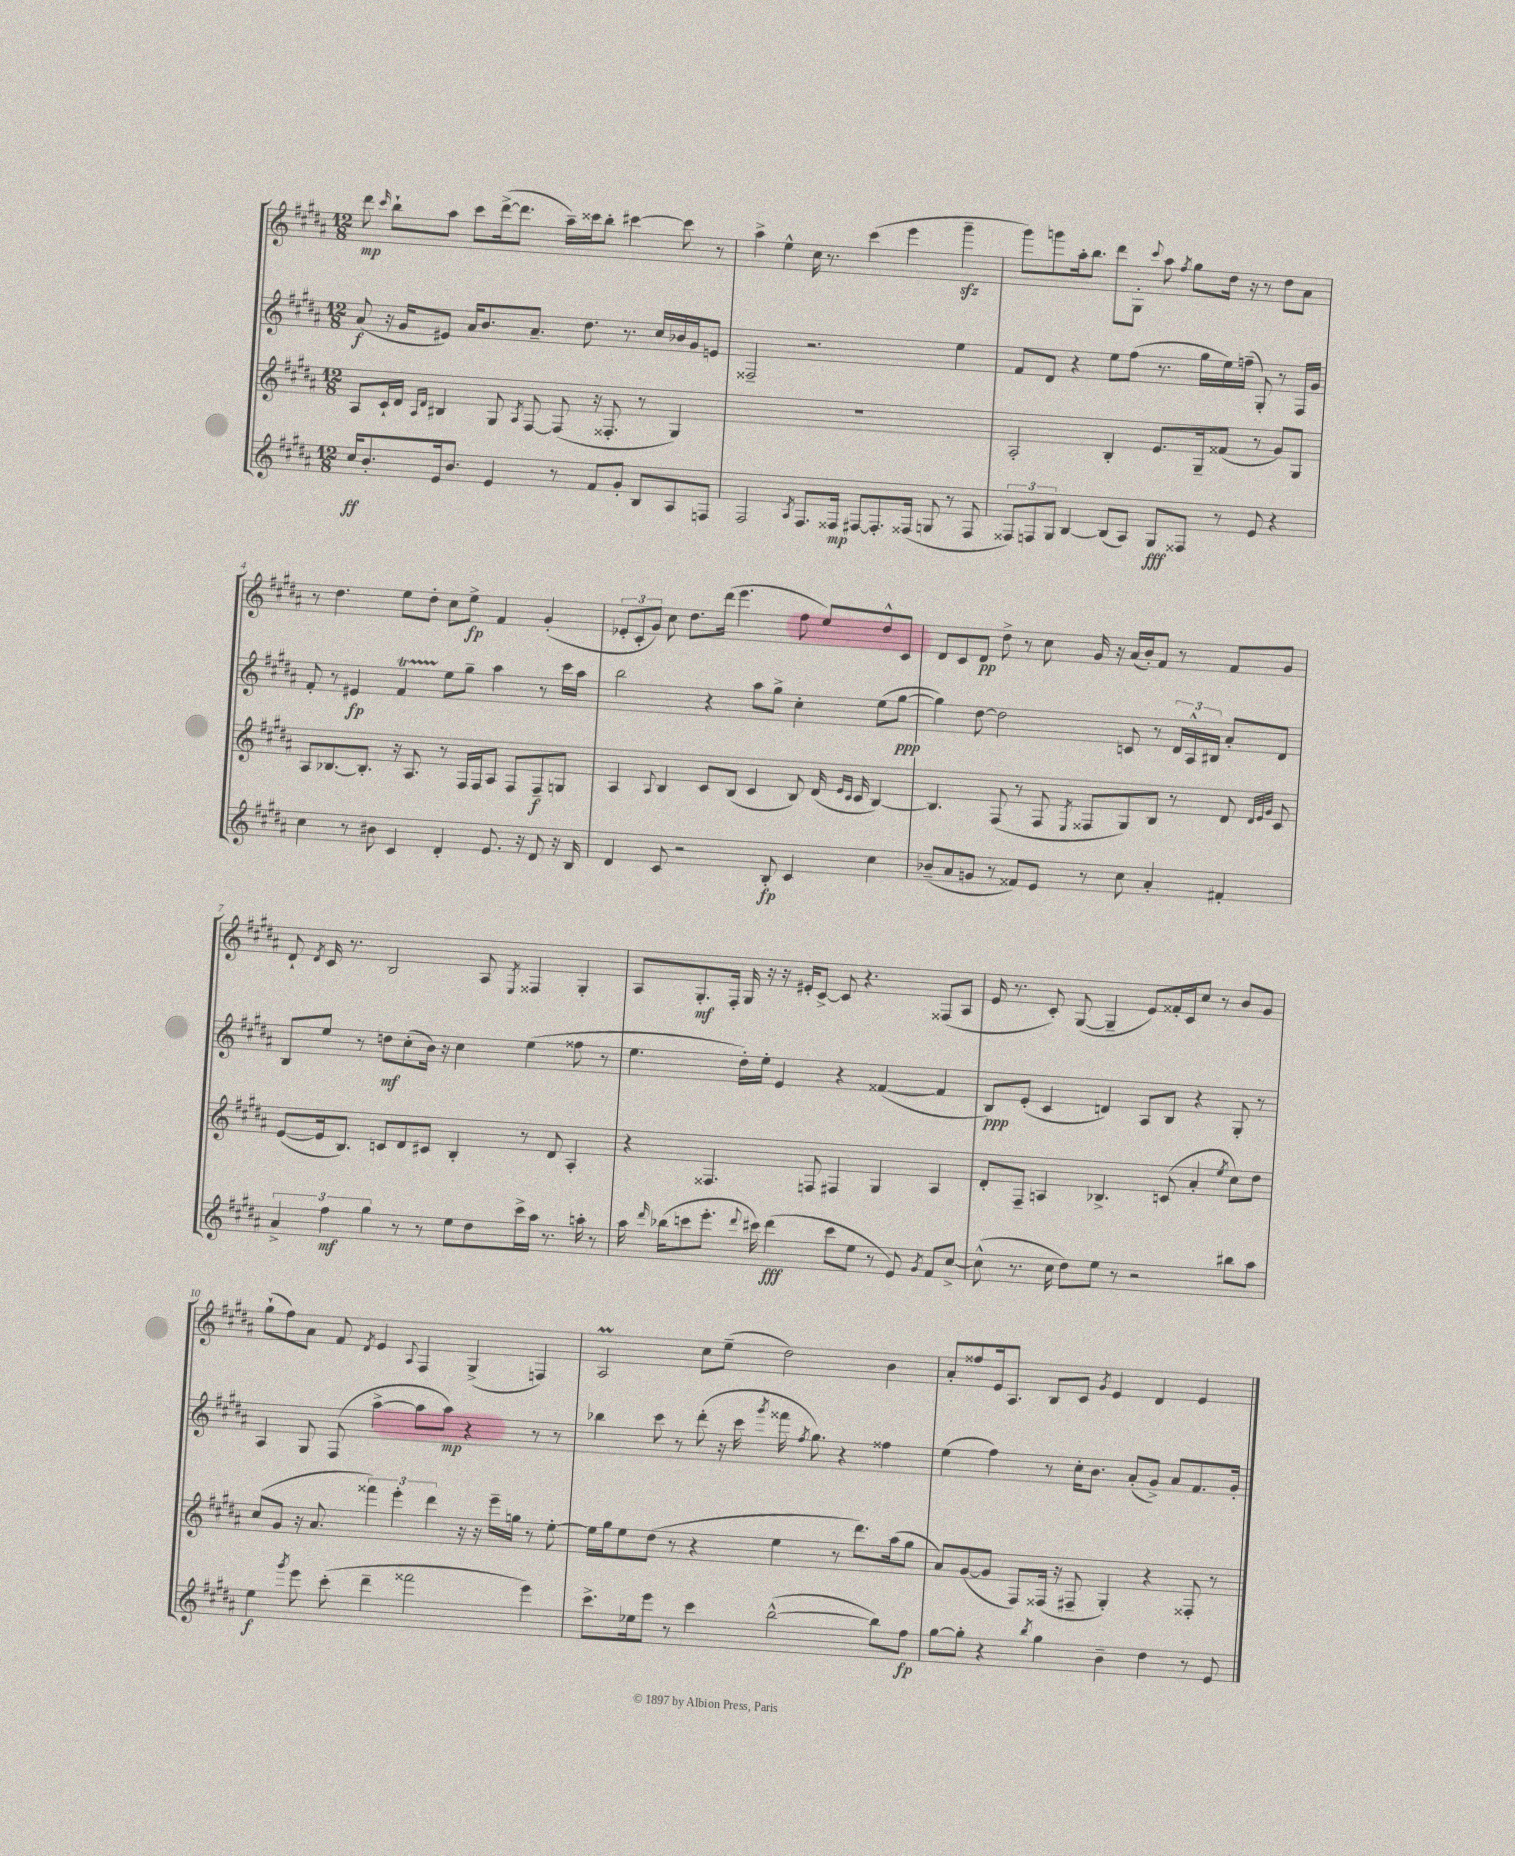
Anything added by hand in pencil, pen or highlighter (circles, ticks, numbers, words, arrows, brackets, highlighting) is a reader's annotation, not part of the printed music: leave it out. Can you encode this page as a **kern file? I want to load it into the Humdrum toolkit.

**kern	**kern	**kern	**kern
*staff4	*staff3	*staff2	*staff1
*clefG2	*clefG2	*clefG2	*clefG2
*k[f#c#g#d#a#]	*k[f#c#g#d#a#]	*k[f#c#g#d#a#]	*k[f#c#g#d#a#]
*M12/8	*M12/8	*M12/8	*M12/8
16cc#	8A#	(8a#	8ddd#
8.b'	.	.	.
.	.	.	16qqccc#
.	16c#`	16r	8bb`
.	16d#	16g#	.
.	16qqA#	.	.
.	16qqd#	.	.
16e	4B#	8e#)	8aa#
8.b	.	.	.
.	.	16a#	8ccc#
.	.	8.b	.
4e	8G#	.	([16ddd#^
.	.	.	8.ddd#]
.	8qA#	.	.
.	[8F#	8.a#~	.
8r	(8F#]	.	16aa#~)
.	.	8.dd#	16ccc##
8f#	16r	.	8bb'
.	8.F##'	.	.
8g#'	.	8.r	[4ccc#
8B	8r	.	.
.	.	16cc#	.
8A#	4G#)	16b-	8ccc#]
.	.	16g#	.
8F	.	8e	8r
=	=	=	=
2F#	1.r	2F##~	4aa#^
.	.	.	4ee^^
8qA#	.	.	.
8.F#	.	2.r	16cc#
.	.	.	8.r
16F##	.	.	.
[8F#	.	.	(4ccc#
8.F#']	.	.	.
.	.	.	4eee
(16F##	.	.	.
8G	.	.	.
8r	.	4ee	4ggg#~
8F##	.	.	.
=	=	=	=
12F##)	2A#'	8f#	8ggg#)
12F	.	.	.
.	.	8d#	8ggg
12G#	.	.	.
[4B	.	4r	16aa#'
.	.	.	8.bb
(8B]	4B'	8ee	8ddd#
8A#)	.	(8ff#	8G#'
.	.	.	8qqccc#
8G#	8.e	8.r	8aa#
.	.	.	8qff#
8F##	.	.	8gg#
.	16G#~	16gg#	.
8r	(8f##	16ee)	16dd#
.	.	(16ff~	16r
8e	8r	8G#')	8r
4r	8g#)	8r	8dd#
.	8G#	16F#	8a#
.	.	16g#	.
=	=	=	=
4cc#	8A#	8f#'	8r
.	[8.B-	8r	4.dd#
8r	.	4e#	.
.	8.B-']	.	.
8b#	.	.	.
4c#	16r	4f#	8ee
.	8.A#	.	.
.	.	.	8dd#'
4d#'	8r	8ee	8cc#
.	16F#	8gg#~	8ee^
.	16F#	.	.
8.e	8A#	4aa#	4f#
.	8F#	.	.
16r	.	.	.
8d#	8F#~	8r	(4g#'
16r	8G	16ccc#	.
16B	.	16aa#	.
=	=	=	=
4d#	4A#	2bb	12e-'
.	.	.	12c#'
.	.	.	12g#)
.	8qqA#	.	.
8c#	4B	.	8cc#
2r	.	.	8.dd#
.	8c#	4r	.
.	.	.	(16ddd#
.	(8B	.	4.eee
.	4c#	8aa#	.
8B'	.	8gg#^	.
4c#	8B)	4cc#'	8ff#
.	(16d#	.	8ee)
.	16qqe	.	.
.	16qqc#	.	.
.	16c#	.	.
4cc#	[4B)	(8ee	8dd#^^
.	.	[8gg#	8c#
=	=	=	=
(8b-~	4.B]	4gg#])	8d#
8a#	.	.	8c#
8g	.	[8dd#	8d#
8r	(8F#	2dd#]	8dd#^
8f##)	8r	.	8r
8e	8F#	.	8cc#
.	8qE	.	.
8r	8F##	.	16g#
.	.	.	16r
8cc#	8G#)	8c	(16a#
.	.	.	16b')
4a#'	8B	8r	8f#
.	8r	24d#	8r
.	.	24A#^^	.
.	.	24B#	.
4f#'	8d#	8a#'	8f#
.	32qqd#	.	.
.	32qqe	.	.
.	32qqg#	.	.
.	8c#	8d#	8g#
=	=	=	=
6a#^	([8e	8B	8d#`
.	.	.	8qd#
.	16e]	8ee	16c#
6ff#	.	.	.
.	8.B)	.	8.r
.	.	8r	.
6gg#	.	.	.
.	8c	8dd	2B
8r	8d#	(8cc#'	.
8r	8c#	16b)	.
.	.	16r	.
8ee	4B'	4cc#	.
8dd#	.	.	8A#
.	.	.	8qE
16ccc#^	8r	(4ee	4F##
16aa#	.	.	.
8.r	8d#	.	.
.	4A#'	8ff##	4G#'
16aa'	.	.	.
8r	.	8r	.
=	=	=	=
16aa#	4r	4.ee	8A#
16qqddd#	.	.	.
(16bb-	.	.	.
8ccc	.	.	8.G#'
8.eee'	4.F##	.	.
.	.	.	16F#'
.	.	16dd#')	16G#
8qqddd#	.	.	.
16ccc#)	.	16ee'	16r
(4ddd#	.	4e	16r
.	.	.	16e#'
.	8F	.	[8c#^
8ccc#	4F#	4r	8c#]
8ee	.	.	4.r
8r	4G#	([4f##	.
8e)	.	.	.
8qg#	.	.	.
8f#	4A#	4f##]	(8F##
[8cc#^	.	.	8A#
=	=	=	=
(8cc#^^]	8d#'	8B)	16e
.	.	.	8.r
8.r	8F#~	(8e'	.
.	4A	4c#	8c#')
16cc#	.	.	.
8dd#)	.	.	([8G#
8ee	4.B-^	4d)	4G#~]
8r	.	.	.
2r	.	8A#	8e)
.	(8c	8B	16f##'
.	.	.	16c#
.	4a#'	4r	8cc#
.	.	.	8r
.	8qee	.	.
8bb#	8cc#)	8G#'	8b
8aa#	8dd#	8r	8g#
=	=	=	=
4ee	(8cc#	4A#	(8gg#`
.	8g#	.	8ff#)
8qggg#	.	.	.
8eee	16r	8G#	8a#
.	8.a#	.	.
(8ccc#'	.	(8F#	8f#
.	.	.	8qd#
4ddd#~	6fff##)	[4aa#^	4e
.	6eee'	.	.
.	.	.	8qqA#
2fff##	.	8aa#]	4F#
.	6ddd#	.	.
.	.	8aa#)	.
.	16r	4r	(4G#^
.	16r	.	.
.	16eee~	.	.
.	16gg	.	.
4eee)	8r	8r	4F)
.	[8ee'	8r	.
=	=	=	=
8.ccc#^	16ee]	4bb-	2A#
.	16gg#	.	.
.	8ee	.	.
16ee-	.	.	.
8eee	(8dd#	8ccc#	.
8r	8r	8r	.
4ccc#	4r	(8ddd#'	8cc#
.	.	16r	(8ee~
.	.	16ccc#	.
.	.	8qggg#	.
([2bb^^	4ee	16fff##	2dd#)
.	.	8qff#	.
.	.	8.gg#)	.
.	8r	4r	.
.	8.ddd#)	.	.
8bb])	.	4ff##	4b
.	(16aa#	.	.
8ff#	8gg#	.	.
=	=	=	=
[8gg#	8a#)	(4ee	8a#'
8gg#']	([8g#	.	8ff##
4r	8g#]	4ff#)	16e
.	.	.	8.A#
.	8F#)	.	.
8qbb	.	.	.
4gg#	(16F##	8r	8B
.	16r	.	.
.	8F#~	16cc#'	8c#
.	.	8.b	.
.	.	.	8qg#
4b~	4G#')	.	4e
.	.	(8a#'	.
4dd#	4r	8g#^)	4d#
.	.	8a#	.
8r	8F##'	8.f#	4e
8e	8r	.	.
.	.	16g#'	.
==	==	==	==
*-	*-	*-	*-
